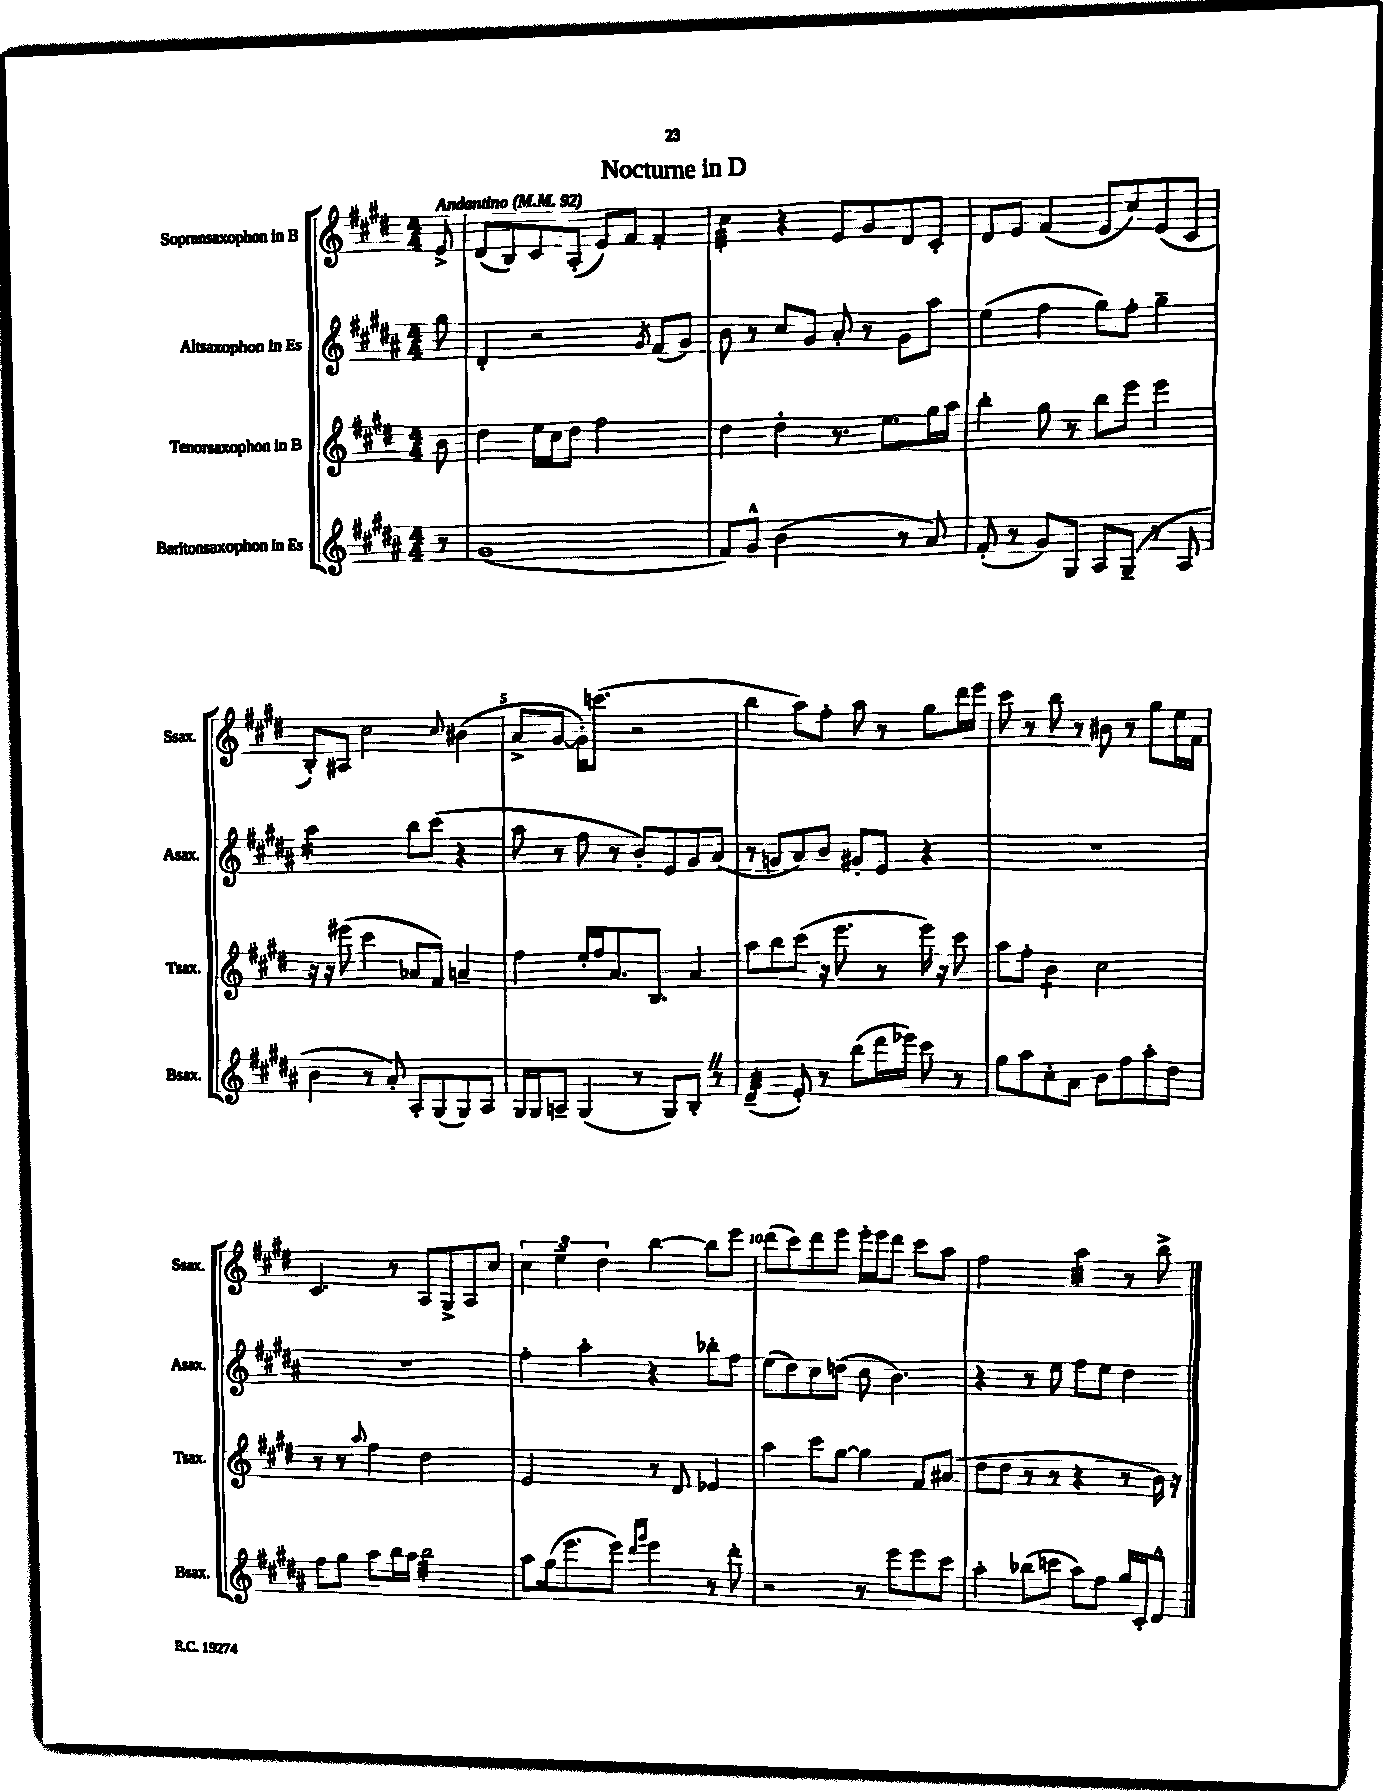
\header { title = "Nocturne in D" }
<<
\new StaffGroup <<
\new Staff = "s0" \with { instrumentName = "Sopransaxophon in B" shortInstrumentName = "Ssax." } {
    \clef treble \key e \major \numericTimeSignature \time 4/4 \partial 8 \tempo "Andantino" 4 = 92
    e'8-> |
    dis'8( b8) cis'8 a8-.( e'8) fis'8 fis'4-. |
    cis''4:32 r4 e'8 gis'8 dis'8 cis'8-. |
    dis'8 e'8 fis'4( e'8 cis''8) e'8( cis'8 |
    b8-.) ais8 cis''2 \appoggiatura { cis''8 } bis'4( |
    a'8-> gis'8~ gis'16-.) c'''8.( r2 |
    b''4 a''8) fis''8-. a''8 r8 gis''8 dis'''16 e'''16 |
    cis'''8 r8 b''8 r8 bis'8 r8 gis''8 e''16 fis'16 |
    cis'4. r8 a8 gis8-> a8 cis''8 |
    \tuplet 3/2 { cis''4 e''4-- dis''4 } b''4~ b''8 e'''8 |
    dis'''8( cis'''8) dis'''8 e'''8 e'''16-. e'''16 dis'''8 cis'''8 a''8 |
    fis''2 a''4:32 r8 b''8-> \bar "|." |
}
\new Staff = "s1" \with { instrumentName = "Altsaxophon in Es" shortInstrumentName = "Asax." } {
    \clef treble \key b \major \numericTimeSignature \time 4/4 \partial 8
    gis''8 |
    dis'4-. r2 \acciaccatura { gis'8 } fis'8( gis'8) |
    b'8 r8 cis''8 gis'8 ais'8-. r8 gis'8 ais''8 |
    e''4( fis''4 gis''8) fis''8-. gis''4-- |
    ais''2:16 b''8 cis'''8( r4 |
    ais''8 r8 fis''8 r8 b'8-.) e'8 gis'8 ais'8( |
    r8 g'8 ais'8) b'8 gis'8-. e'8 r4 |
    R1 |
    R1 |
    fis''4-. ais''4-. r4 bes''8-. fis''8 |
    e''8( dis''8) cis''8 d''8( cis''8 b'4.) |
    r4 r8 e''8 fis''8 e''8 dis''4 \bar "|." |
}
\new Staff = "s2" \with { instrumentName = "Tenorsaxophon in B" shortInstrumentName = "Tsax." } {
    \clef treble \key e \major \numericTimeSignature \time 4/4 \partial 8
    b'8 |
    dis''4 e''16 cis''16 dis''8 fis''2 |
    dis''4 dis''4-. r8. e''8. gis''16 a''16 |
    b''4-. gis''8 r8 b''8 e'''8 e'''4 |
    r16 r16 eis'''8( cis'''4 aes'8 fis'8) a'4-- |
    fis''4 e''16-. fis''16 a'8. b8. a'4 |
    a''8 b''8 cis'''8( r16 e'''8. r8 e'''16) r16 cis'''8 |
    a''8 fis''8-. b'4:8 cis''2 |
    r8 r8 \appoggiatura { a''8 } fis''4 dis''2 |
    e'2 r8 dis'8 ees'4 |
    a''4 cis'''8 gis''8~ gis''4 fis'8 ais'8( |
    dis''8 dis''8 r8 r8 r4 r8 b'16) r16 \bar "|." |
}
\new Staff = "s3" \with { instrumentName = "Baritonsaxophon in Es" shortInstrumentName = "Bsax." } {
    \clef treble \key b \major \numericTimeSignature \time 4/4 \partial 8
    r8 |
    gis'1( |
    fis'8) gis'8-^ b'2( r8 ais'8) |
    fis'8-.( r8 gis'8) gis8 ais8 gis8--( r8 ais8 |
    b'4 r8 ais'8-.) ais8-. gis8( gis8) ais8 |
    gis16 gis16 a8-- gis4( r8 gis8) b8-. \once \override BreathingSign.text = \markup { \musicglyph "scripts.caesura.straight" } \breathe r8 |
    dis'4:32--( e'8-.) r8 b''8( dis'''16 ees'''16) cis'''8 r8 |
    gis''8 ais''8 cis''8-. ais'8 b'8 fis''8 ais''8-. dis''8 |
    fis''8 gis''8 ais''8 b''16 ais''16 b''2:32 |
    ais''8 gis''16( e'''8. e'''8) \grace { dis'''16 gis'''16 } e'''4 r8 dis'''8-. |
    r2 r8 e'''8 e'''8 cis'''8 |
    ais''4-. bes''8( c'''8 ais''8) fis''8 gis''16 cis'16-. dis'8-^ \bar "|." |
}
>>
>>
\layout { \context { \Score \override BarNumber.break-visibility = ##(#f #t #t) barNumberVisibility = #(every-nth-bar-number-visible 5) } }
